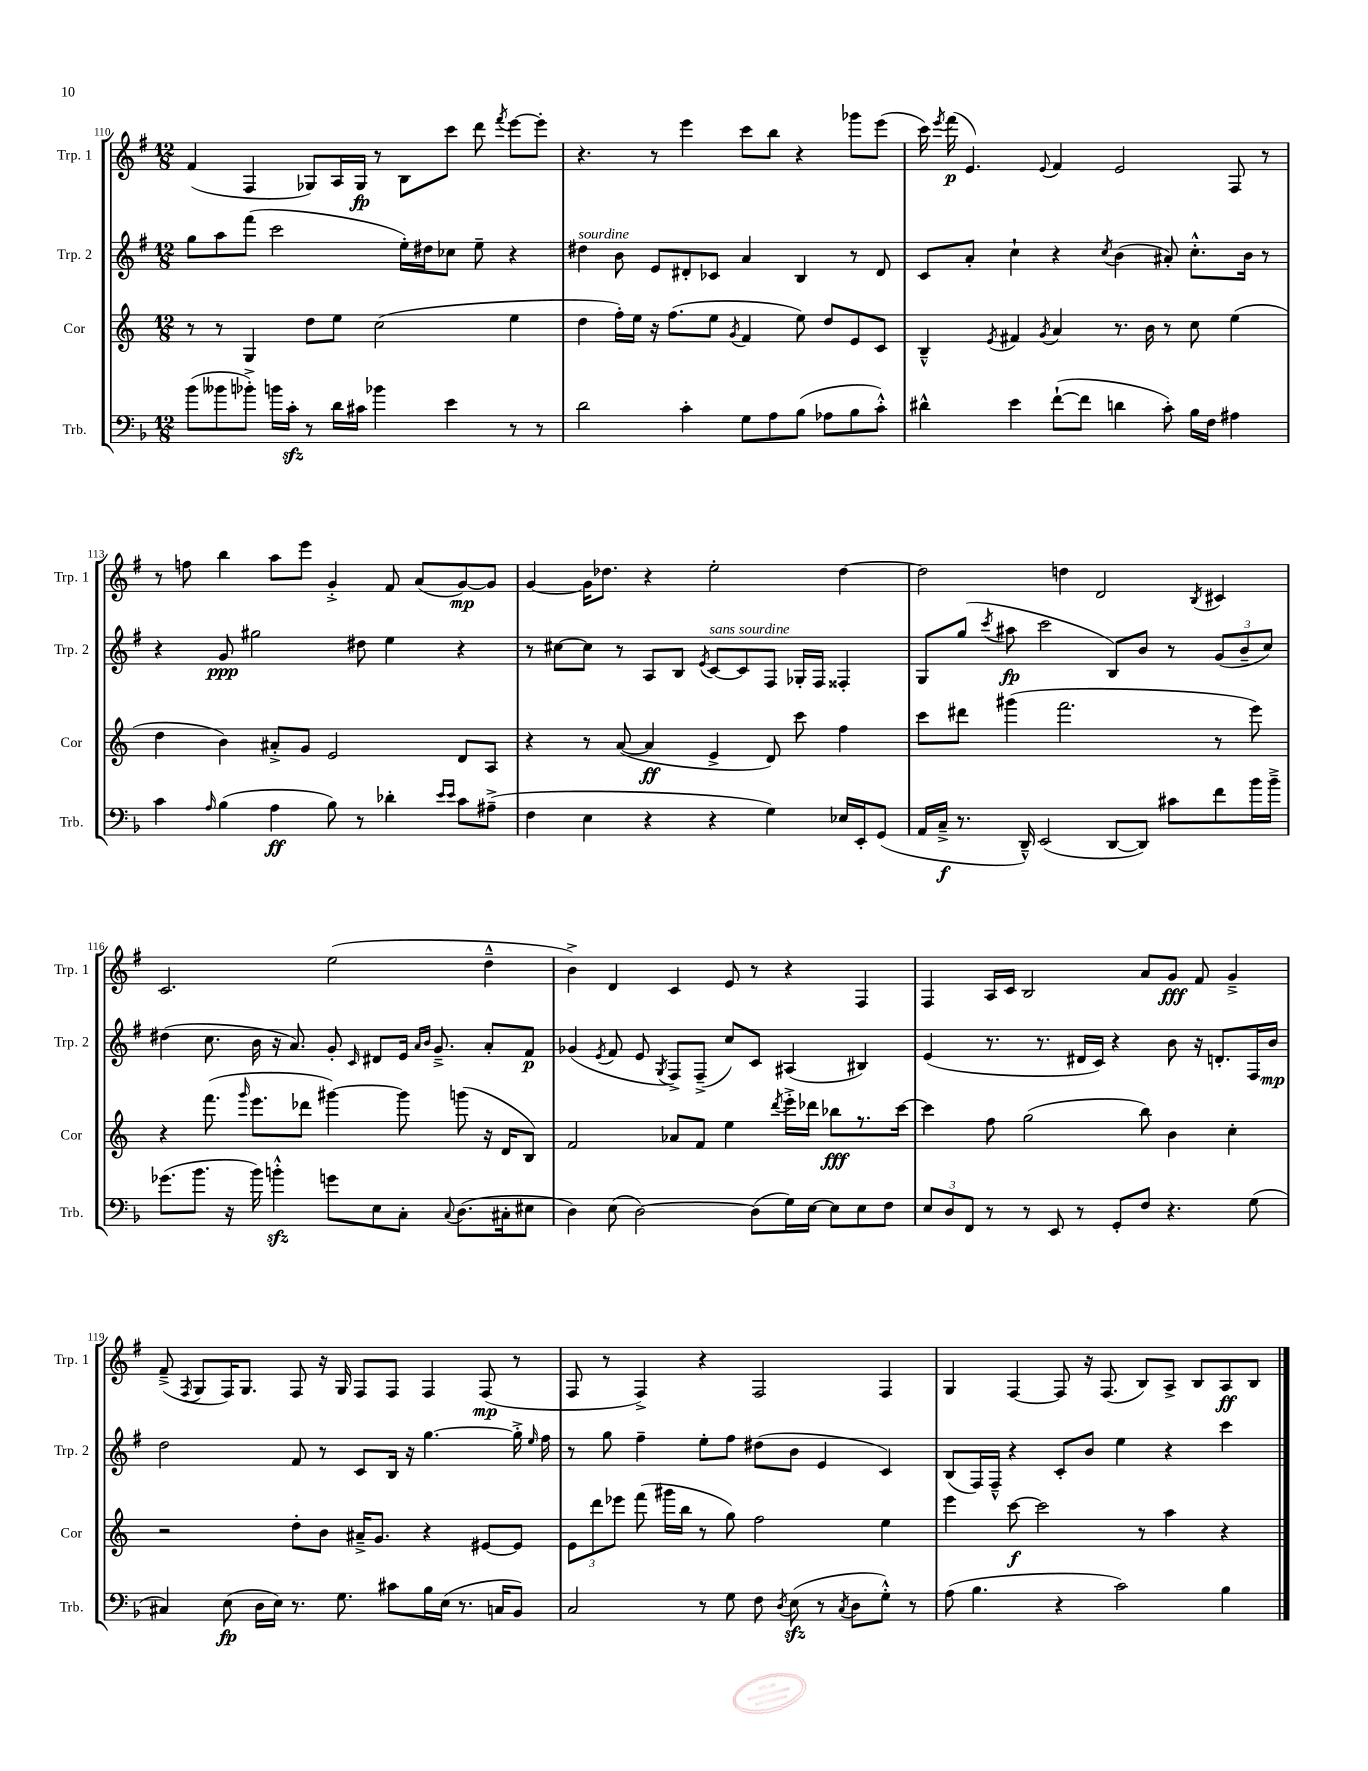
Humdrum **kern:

**kern	**dynam	**kern	**dynam	**kern	**dynam	**kern	**dynam
*part4	*part4	*part3	*part3	*part2	*part2	*part1	*part1
*staff4	*staff4	*staff3	*staff3	*staff2	*staff2	*staff1	*staff1
*I"Trb.	*	*I"Cor	*	*I"Trp. 2	*	*I"Trp. 1	*
*I'Trb.	*	*I'Cor	*	*I'Trp. 2	*	*I'Trp. 1	*
*clefF4	*	*clefG2	*	*clefG2	*	*clefG2	*
*k[b-]	*	*k[]	*	*k[f#]	*	*k[f#]	*
*M12/8	*	*M12/8	*	*M12/8	*	*M12/8	*
=110	=110	=110	=110	=110	=110	=110	=110
(8b-\L	.	8r	.	8gg\L	.	(4f#/	.
8b--X\	.	8r	.	8aa\	.	.	.
8b-X'^\J)	.	4G/	.	(8fff#\J	.	4F#/	.
16bn\LL	.	.	.	2ccc\	.	.	.
16czz'\JJ	.	.	.	.	.	.	.
8r	.	8dd\L	.	.	.	8G-X/L)	.
16d\LL	.	8ee\J	.	.	.	16A/L	.
16c#X\JJ	.	.	.	.	.	16G-/JJ	fp
4b-X\	.	(2cc\	.	.	.	8r	.
.	.	.	.	16ee'\LL)	.	8B\L	.
.	.	.	.	16dd#X\J	.	.	.
4e\	.	.	.	8cc-X\J	.	8ccc\J	.
.	.	.	.	8ee~\	.	8ddd\	.
.	.	.	.	.	.	8qfff#/	.
8r	.	4ee\	.	4r	.	[8eee\L	.
8r	.	.	.	.	.	8eee'\J]	.
=111	=111	=111	=111	=111	=111	=111	=111
!	!	!	!	!LO:TX:a:i:t=sourdine	!	!	!
2d\	.	4dd\	.	4dd#X\	.	4.r	.
.	.	16ff'\LL)	.	8b\	.	.	.
.	.	16ee\JJ	.	.	.	.	.
.	.	16r	.	8e/L	.	8r	.
.	.	(8.ff\L	.	.	.	.	.
4c'\	.	.	.	8d#X'/	.	4eee\	.
.	.	8ee\J	.	8c-X/J	.	.	.
.	.	8qg/	.	.	.	.	.
8G\L	.	4f/	.	4a/	.	8ccc\L	.
8A\	.	.	.	.	.	8bb\J	.
(8B-\J	.	8ee\)	.	4B/	.	4r	.
8A-X\L	.	8dd/L	.	.	.	.	.
8B-\	.	8e/	.	8r	.	8ggg-X\L	.
8c'^^\J)	.	8c/J	.	8d#/	.	(8eee\J	.
=112	=112	=112	=112	=112	=112	=112	=112
4d#X^^\	.	4B~^^/	.	8c/L	.	16ccc\)	.
.	.	.	.	.	.	8qeee/	.
.	.	.	.	.	.	(16fff#\	p
.	.	.	.	8a'/J	.	4.e/)	.
.	.	8qe/	.	.	.	.	.
4e\	.	4f#X/	.	4cc`\	.	.	.
.	.	8qg/	.	.	.	8qqe/	.
([8f`\L	.	4a/	.	4r	.	4f#/	.
8f\J]	.	.	.	.	.	.	.
.	.	.	.	8qcc/	.	.	.
4dn\	.	8.r	.	(4b\	.	2e/	.
.	.	16b\	.	.	.	.	.
8c'\)	.	8r	.	8a#X'/)	.	.	.
16B-\LL	.	8cc\	.	8.cc'^^\L	.	.	.
16F\JJ	.	.	.	.	.	.	.
4A#X\	.	(4ee\	.	.	.	8F#/	.
.	.	.	.	16b\Jk	.	.	.
.	.	.	.	8r	.	8r	.
!!LO:LB:g=z
=113	=113	=113	=113	=113	=113	=113	=113
4c\	.	4dd\	.	4r	.	8r	.
.	.	.	.	.	.	8ffn\	.
16qqA/	.	.	.	.	.	.	.
(4B-\	.	4b\)	.	8g/	ppp	4bb\	.
.	.	.	.	2gg#X\	.	.	.
4A\	ff	8a#X'^/L	.	.	.	8aa\L	.
.	.	8g/J	.	.	.	8eee\J	.
8B-\)	.	2e/	.	.	.	4g'^/	.
8r	.	.	.	8dd#X\	.	.	.
4d-X'\	.	.	.	4ee\	.	8f#/	.
.	.	.	.	.	.	(8a/L	.
16qqe/LL	.	.	.	.	.	.	.
16qqe/JJ	.	.	.	.	.	.	.
8c\L	.	8d/L	.	4r	.	[8g/)	mp
(8A#X~^\J	.	8A/J	.	.	.	8g/J]	.
=114	=114	=114	=114	=114	=114	=114	=114
4F\	.	4r	.	8r	.	[4g/	.
.	.	.	.	[8cc#X\L	.	.	.
4E\	.	8r	.	8cc#\J]	.	16g\KL]	.
.	.	.	.	.	.	8.dd-X\J	.
.	.	([8a/	.	8r	.	.	.
4r	.	4a/]	ff	8A/L	.	4r	.
.	.	.	.	8B/J	.	.	.
.	.	.	.	8qe/	.	.	.
!	!	!	!	!LO:TX:a:i:t=sans sourdine	!	!	!
4r	.	4e^/	.	[8c/L	.	2ee'\	.
.	.	.	.	8c/]	.	.	.
4G\)	.	8d/)	.	8F#/J	.	.	.
.	.	8ccc\	.	16G-X'/LL	.	.	.
.	.	.	.	16F#/JJ	.	.	.
16E-X/LL	.	4ff\	.	4F##X'/	.	[4dd-\	.
16EE'/J	.	.	.	.	.	.	.
(8GG/J	.	.	.	.	.	.	.
=115	=115	=115	=115	=115	=115	=115	=115
16AA/LL	.	8ccc\L	.	8G/L	.	2dd-\]	.
16C~^/JJ	f	.	.	.	.	.	.
8.r	.	8ddd#X\J	.	(8gg/J	.	.	.
.	.	.	.	8qccc/	.	.	.
.	.	(4ggg#X\	.	8aa#X\	fp	.	.
16DD~^^/)	.	.	.	.	.	.	.
(2EE/	.	.	.	2ccc\	.	.	.
.	.	2.fff\	.	.	.	4ddn\	.
.	.	.	.	.	.	2d/	.
[8DD/L	.	.	.	8B/L)	.	.	.
8DD/J])	.	.	.	8b/J	.	.	.
8c#X\L	.	.	.	8r	.	.	.
.	.	.	.	.	.	8qB/	.
8f\	.	8r	.	(12g/L	.	4c#X/	.
.	.	.	.	12b~/	.	.	.
16b-\L	.	8eee\)	.	.	.	.	.
.	.	.	.	12cc/J)	.	.	.
16b-~^\JJ	.	.	.	.	.	.	.
!!LO:LB:g=z
=116	=116	=116	=116	=116	=116	=116	=116
(8.g-X\L	.	4r	.	(4dd#X\	.	2.c/	.
8.b-\J	.	.	.	.	.	.	.
.	.	(8.fff\	.	8.cc\	.	.	.
16r	.	.	.	.	.	.	.
.	.	16qqggg/	.	.	.	.	.
16b-\)	.	8.eee\L	.	16b\	.	.	.
4bnzz'^^\	.	.	.	16r	.	.	.
.	.	.	.	8.a/)	.	.	.
.	.	8ddd-X\J	.	.	.	.	.
8gn\L	.	[4ggg#X\)	.	8g'/	.	(2ee\	.
.	.	.	.	16qqc/	.	.	.
8E\	.	.	.	8d#X/L	.	.	.
8C'\J	.	8ggg#\]	.	16e/Jk	.	.	.
.	.	.	.	16qqa/LL	.	.	.
.	.	.	.	16qqb/JJ	.	.	.
.	.	.	.	8.g~^/	.	.	.
8qqC/	.	.	.	.	.	.	.
(8.D\L	.	(8gggn\	.	.	.	.	.
.	.	16r	.	8a'/L	.	4dd~^^\	.
16C#X'\k	.	16d/KL	.	.	.	.	.
8E#X\J	.	8B/J)	.	8f#/J	p	.	.
=117	=117	=117	=117	=117	=117	=117	=117
4D\)	.	2f/	.	(4g-X/	.	4b^\)	.
.	.	.	.	8qe/	.	.	.
(8E\	.	.	.	8f#/	.	4d/	.
[2D\)	.	.	.	8e/	.	.	.
.	.	.	.	8qG/	.	.	.
.	.	8a-X/L	.	8F#^/L)	.	4c/	.
.	.	8f/J	.	(8F#~^/J	.	.	.
.	.	4ee\	.	8cc/L)	.	8e/	.
(8D\L]	.	.	.	8c/J	.	8r	.
.	.	8qddd/	.	.	.	.	.
16G\L)	.	16eee'^\LL	.	(4A#X/	.	4r	.
[16E\JJ	.	16ddd-X\JJ	.	.	.	.	.
8E\L]	.	8bb-X\L	fff	.	.	.	.
8E\	.	8.r	.	4B#X/)	.	4F#/	.
8F\J	.	.	.	.	.	.	.
.	.	[16ccc\Jk	.	.	.	.	.
=118	=118	=118	=118	=118	=118	=118	=118
12E/L	.	4ccc\]	.	(4e/	.	4F#/	.
12D/	.	.	.	.	.	.	.
12FF/J	.	.	.	.	.	.	.
8r	.	8ff\	.	8.r	.	16A/LL	.
.	.	.	.	.	.	16c/JJ	.
8r	.	(2gg\	.	.	.	2B/	.
.	.	.	.	8.r	.	.	.
8EE/	.	.	.	.	.	.	.
8r	.	.	.	16d#X/LL	.	.	.
.	.	.	.	16c/JJ)	.	.	.
8GG'/L	.	.	.	4r	.	.	.
8F/J	.	8bb\)	.	.	.	8a/L	.
4.r	.	4b\	.	8b\	.	8g/J	fff
.	.	.	.	16r	.	8f#/	.
.	.	.	.	8.dn'/L	.	.	.
.	.	4cc'\	.	.	.	4g~^/	.
(8G\	.	.	.	16F#/L	.	.	.
.	.	.	.	16b/JJ	mp	.	.
!!LO:LB:g=z
=119	=119	=119	=119	=119	=119	=119	=119
4C#X/)	.	2r	.	2dd\	.	(8f#~^/	.
.	.	.	.	.	.	8qF#/	.
.	.	.	.	.	.	8G/L	.
(8E\	fp	.	.	.	.	16F#/K)	.
.	.	.	.	.	.	8.G/J	.
16D\LL	.	.	.	.	.	.	.
16E\JJ)	.	.	.	.	.	.	.
8.r	.	8dd'\L	.	8f#/	.	8F#/	.
.	.	8b\J	.	8r	.	16r	.
8.G\	.	.	.	.	.	16G/	.
.	.	16a#X~^/KL	.	8c/L	.	8F#/L	.
.	.	8.g/J	.	.	.	.	.
8c#X\L	.	.	.	16B/Jk	.	8F#/J	.
.	.	.	.	16r	.	.	.
16B-\L	.	4r	.	[4.gg\	.	4F#/	.
(16E\JJ	.	.	.	.	.	.	.
8.r	.	.	.	.	.	.	.
.	.	[8e#X/L	.	.	.	(8F#/	mp
16Cn/KL	.	.	.	.	.	.	.
8BB-/J)	.	8e#/J]	.	16gg'^\]	.	8r	.
.	.	.	.	16qqee/	.	.	.
.	.	.	.	16ff#\	.	.	.
=120	=120	=120	=120	=120	=120	=120	=120
2C/	.	12e\L	.	8r	.	8F#/	.
.	.	12ddd\	.	.	.	.	.
.	.	.	.	8gg\	.	8r	.
.	.	12eee-X\J	.	.	.	.	.
.	.	(8fff\	.	4ff#~\	.	4F#^/)	.
.	.	16ggg#X\LL	.	.	.	.	.
.	.	16bb\JJ	.	.	.	.	.
8r	.	8r	.	8ee'\L	.	4r	.
8G\	.	8gg\)	.	8ff#\J	.	.	.
8F\	.	2ff\	.	(8dd#X\L	.	2F#/	.
8qD/	.	.	.	.	.	.	.
(8Ezz\	.	.	.	8b\J	.	.	.
8r	.	.	.	4e/	.	.	.
8qC/	.	.	.	.	.	.	.
8D\L	.	.	.	.	.	.	.
8G'^^\J)	.	4ee\	.	4c/)	.	4F#/	.
8r	.	.	.	.	.	.	.
=121	=121	=121	=121	=121	=121	=121	=121
(8A\	.	4eee\	.	(8B/L	.	4G/	.
4.B-\	.	.	.	16F#/L)	.	.	.
.	.	.	.	16F#~^^/JJ	.	.	.
.	.	[8ccc\	f	4r	.	[4F#/	.
.	.	2ccc\]	.	.	.	.	.
4r	.	.	.	8c'/L	.	8F#/]	.
.	.	.	.	8b/J	.	16r	.
.	.	.	.	.	.	(8.F#/	.
2c\)	.	.	.	4ee\	.	.	.
.	.	8r	.	.	.	8B/L)	.
.	.	4aa\	.	4r	.	8A^/J	.
.	.	.	.	.	.	8B/L	.
4B-\	.	4r	.	4ccc\	.	8A/	ff
.	.	.	.	.	.	8B/J	.
==	==	==	==	==	==	==	==
*-	*-	*-	*-	*-	*-	*-	*-
